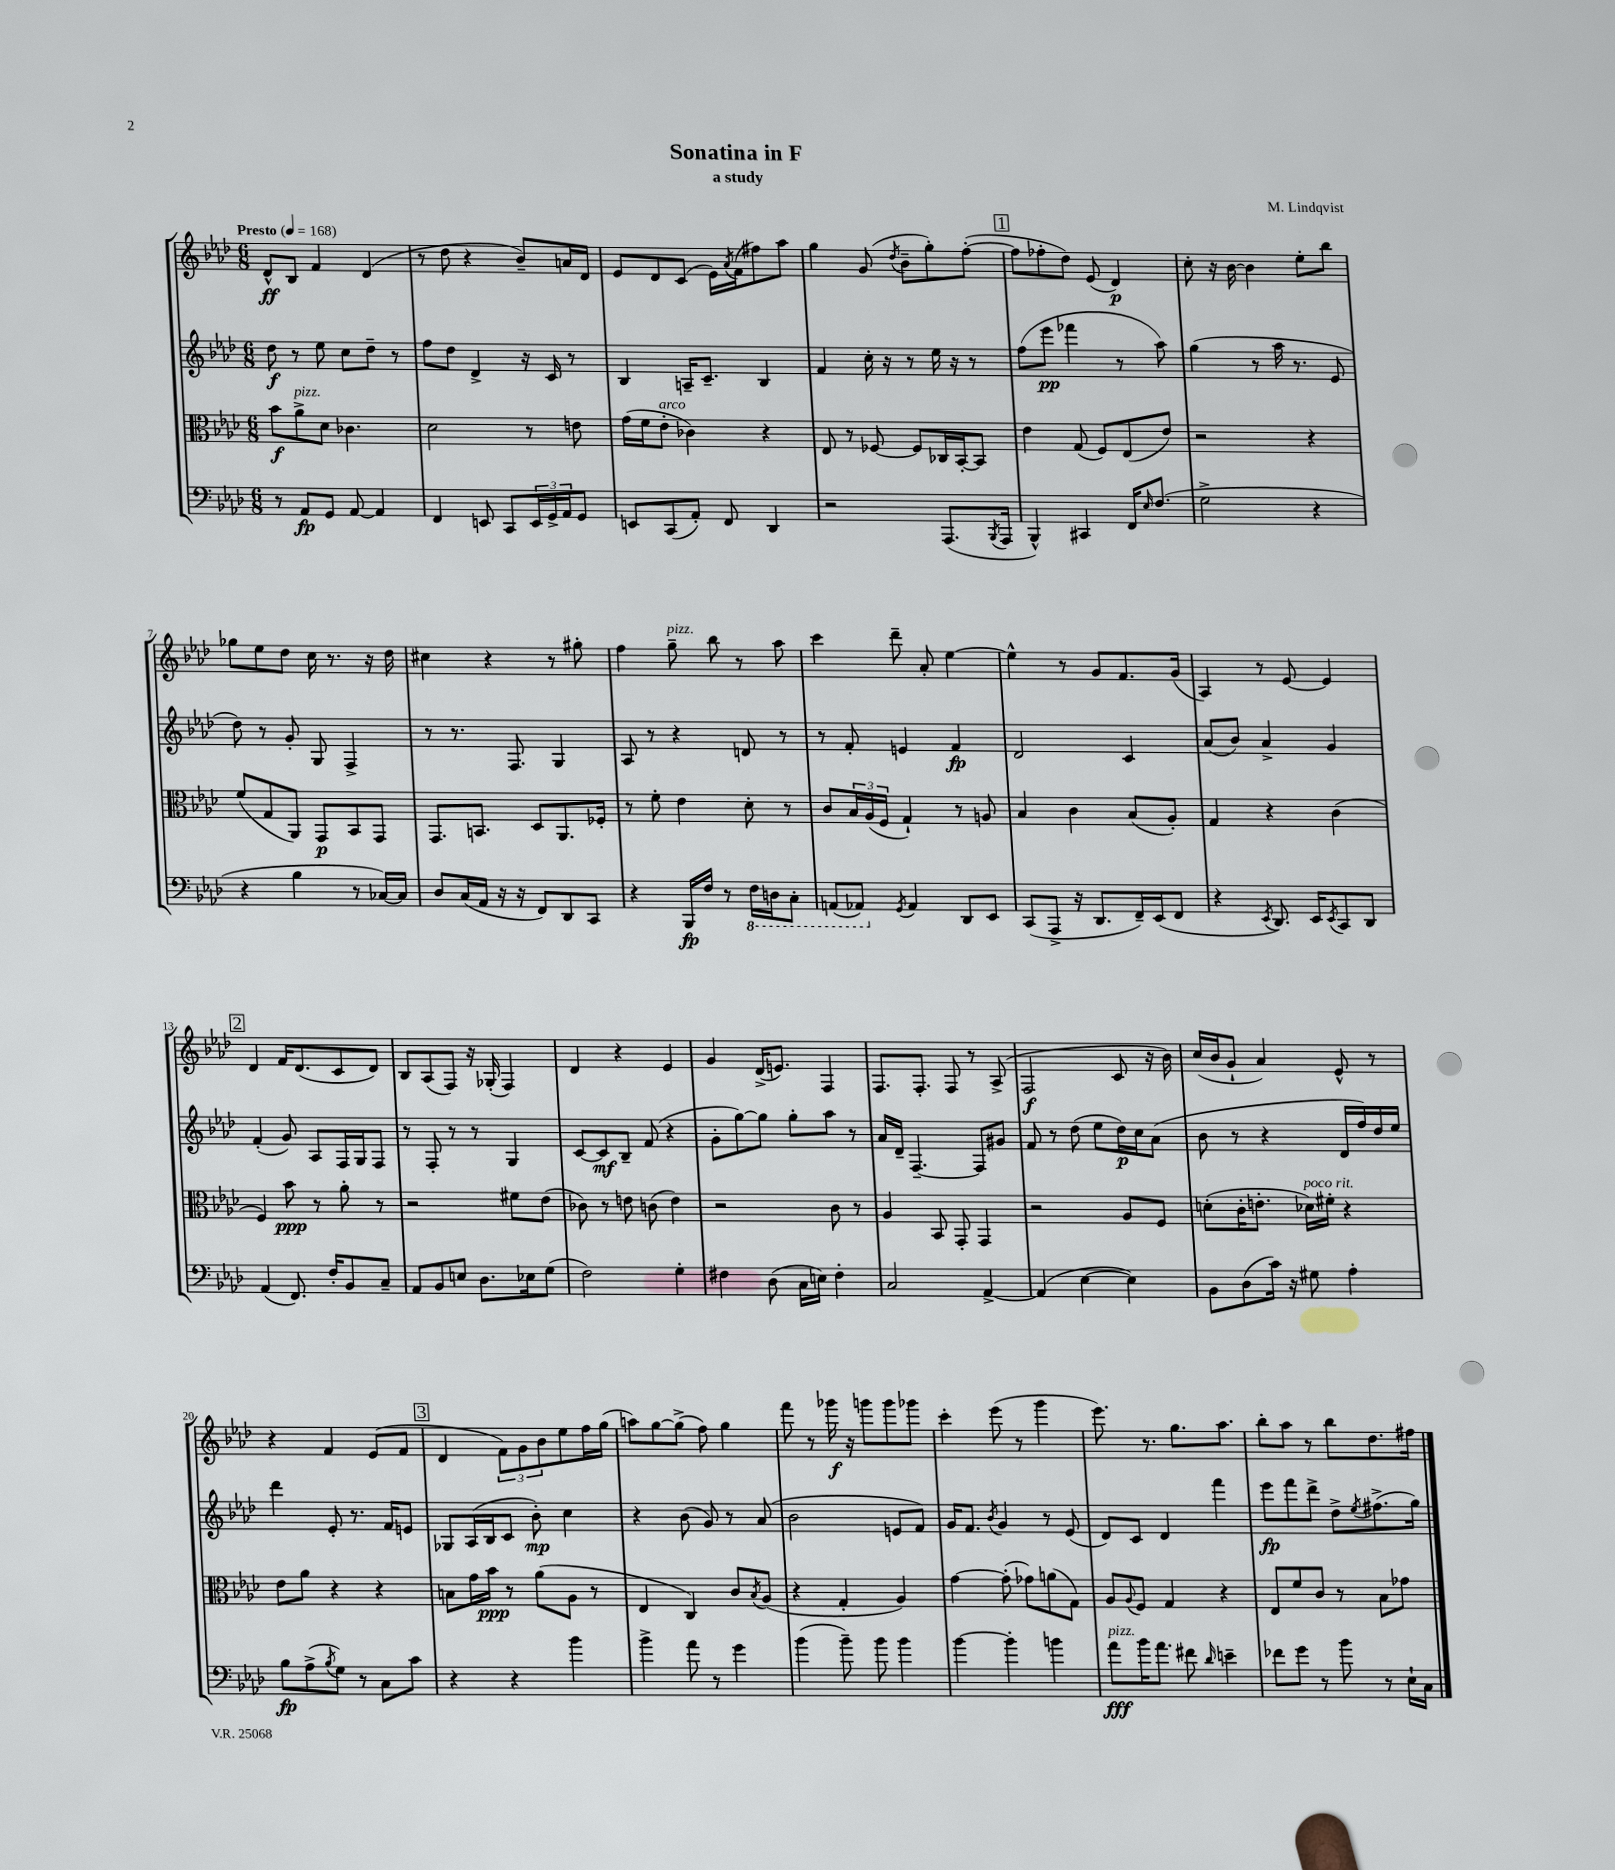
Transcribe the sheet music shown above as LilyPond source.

\header { title = "Sonatina in F" composer = "M. Lindqvist" subtitle = "a study" }
<<
\new StaffGroup <<
\new Staff = "s0" {
    \clef treble \key aes \major \numericTimeSignature \time 6/8 \tempo "Presto" 4 = 168
    des'8-^\ff bes8 f'4 des'4( |
    r8 des''8 r4 bes'8--) a'16 des'16 |
    ees'8 des'8 c'8( ees'16) \acciaccatura { aes'8 } f'16( fis''8) aes''8 |
    g''4 g'8( \acciaccatura { des''8 } bes'8-- g''8-.) f''8~-.( |
    \mark \markup { \box "1" } f''8 fes''8-. des''8) ees'8( des'4\p) |
    c''8-. r16 bes'16~ bes'4 ees''8-. bes''8 |
    ges''8 ees''8 des''8 c''16 r8. r16 des''16 |
    cis''4 r4 r8 gis''8-. |
    f''4 g''8--^\markup { \italic "pizz." } bes''8 r8 aes''8 |
    c'''4 des'''8-- aes'8-. ees''4~ |
    ees''4-^ r8 g'8 f'8. g'16( |
    aes4) r8 ees'8~ ees'4 |
    \mark \markup { \box "2" } des'4 f'16 des'8.( c'8 des'8) |
    bes8 aes8( f8) r16 ges16-.( f4) |
    des'4 r4 ees'4 |
    g'4 des'16->( e'8.) f4 |
    f8. f8.-. f8 r8 aes8->( |
    f2\f c'8 r16 bes'16) |
    c''16( bes'16 g'8-! aes'4) ees'8-^ r8 |
    r4 f'4 ees'8( f'8 |
    \mark \markup { \box "3" } des'4 \tuplet 3/2 { f'8) g'8 bes'8 } ees''8 f''16 g''16( |
    a''8) g''8~ g''8->( f''8) g''4 |
    f'''8 r8 ges'''16\f r16 g'''8 g'''8 ges'''8 |
    c'''4-. ees'''8( r8 g'''4 |
    ees'''8.) r8. g''8. aes''8. |
    bes''8-. aes''8 r8 bes''8 des''8. fis''16 \bar "|." |
}
\new Staff = "s1" {
    \clef treble \key aes \major \numericTimeSignature \time 6/8
    des''8\f r8 ees''8 c''8 des''8-- r8 |
    f''8 des''8 des'4-> r16 c'16 r8 |
    bes4 a16-- c'8.-- bes4 |
    f'4 c''16-. r16 r8 ees''16 r16 r8 |
    \mark \markup { \box "1" } f''8( ees'''8\pp fes'''4 r8 aes''8) |
    g''4( r8 aes''16 r8. ees'8 |
    des''8) r8 g'8-. g8 f4-> |
    r8 r8. f8. g4 |
    aes8 r8 r4 d'8 r8 |
    r8 f'8-. e'4 f'4\fp |
    des'2 c'4 |
    aes'8( bes'8) aes'4-> g'4 |
    \mark \markup { \box "2" } f'4-.( g'8) aes8 f16 g16 f8 |
    r8 f8-. r8 r8 g4 |
    c'8~ c'8\mf bes8-- f'8( r4 |
    g'8-. g''8~) g''8 g''8-. aes''8 r8 |
    aes'16 des'16-- f4.~-- f8 gis'8 |
    f'8 r8 des''8( ees''8 des''16\p) c''16 aes'8( |
    bes'8 r8 r4 des'16 f''16) des''16 ees''16 |
    des'''4 ees'8-. r8. f'16 e'8 |
    \mark \markup { \box "3" } ges8 aes16( bes16 c'8 bes'8-.\mp) c''4 |
    r4 bes'8( g'8) r8 aes'8( |
    bes'2 e'8 f'8) |
    g'16 f'8. \acciaccatura { bes'8 } g'4 r8 ees'8( |
    des'8) c'8 des'4 f'''4 |
    ees'''8\fp f'''8 des'''8-> des''8-> \acciaccatura { ees''8 } fis''8.->( g''16) \bar "|." |
}
\new Staff = "s2" {
    \clef alto \key aes \major \numericTimeSignature \time 6/8
    bes'8\f aes'8->^\markup { \italic "pizz." } des'8 ces'4. |
    des'2 r8 e'8 |
    g'16( f'16 ees'8-.^\markup { \italic "arco" } ces'4) r4 |
    ees8 r8 fes8~ fes8 ces16 bes,16~-. bes,8 |
    \mark \markup { \box "1" } ees'4 g8( f8) ees8( ees'8) |
    r2 r4 |
    f'8( g8 aes,8) g,8\p bes,8 g,8 |
    g,8. b,8. des8 aes,8. fes16-. |
    r8 f'8-. ees'4 des'8-. r8 |
    c'8 \tuplet 3/2 { bes16 aes16( f16 } g4-!) r8 a8 |
    bes4 c'4 bes8( aes8-.) |
    g4 r4 c'4( |
    \mark \markup { \box "2" } f4) bes'8\ppp r8 aes'8-. r8 |
    r2 fis'8 ees'8( |
    ces'8) r8 e'8 c'8( e'4) |
    r2 c'8 r8 |
    aes4 bes,8 g,8-. g,4 |
    r2 aes8 f8 |
    d'8-.( c'16-. e'8.-. des'16^\markup { \italic "poco rit." }) fis'16-. r4 |
    ees'8 aes'8 r4 r4 |
    \mark \markup { \box "3" } b8 g'16 bes'16\ppp r8 aes'8( aes8 r8 |
    ees4 c4) c'8 \acciaccatura { bes8 } aes8( |
    r4 g4-. aes4) |
    g'4~ g'8-.( ges'8) a'8( g8) |
    aes8 \appoggiatura { aes8 } f8 g4 r4 |
    ees8 f'8 c'8 r8 bes8 ges'8 \bar "|." |
}
\new Staff = "s3" {
    \clef bass \key aes \major \numericTimeSignature \time 6/8
    r8 aes,8\fp g,8 aes,8~ aes,4 |
    f,4 e,8 c,8 \tuplet 3/2 { e,16 g,16-> aes,16 } g,8 |
    e,8 c,8( aes,8-.) f,8 des,4 |
    r2 aes,,8.( \acciaccatura { bes,,8 } aes,,16 |
    \mark \markup { \box "1" } bes,,4-^) cis,4 f,16 \grace { ees16 } f8.( |
    g2-> r4 |
    r4 bes4 r8 ces16~) ces16 |
    des8 c16( aes,16 r16 r16 f,8) des,8 c,8 |
    r4 bes,,16\fp f16 r8 \ottava #-1 f,16 d,16 c,8-. |
    a,,8( aes,,8) \ottava #0 \acciaccatura { g,8 } aes,4 des,8 ees,8 |
    c,8( aes,,8-> r16 des,8. f,16--) ees,16( f,8 |
    r4 \acciaccatura { ees,8 } des,8.) ees,16 \acciaccatura { ees,8 } c,8 des,8 |
    \mark \markup { \box "2" } aes,4( f,8.) f16-. bes,8 c8-- |
    aes,8 bes,8 e8 des8. ees16 g8( |
    f2) g4-. |
    fis4 des8( c16 e16) fis4-. |
    c2 aes,4~-> |
    aes,4( ees4~ ees4) |
    bes,8 des8( c'16) r16 gis8 aes4-. |
    bes8\fp aes8->( \acciaccatura { bes8 } g8) r8 c8 c'8 |
    \mark \markup { \box "3" } r4 r4 bes'4 |
    bes'4-> aes'8 r8 g'4 |
    bes'4( bes'8--) bes'8 bes'4 |
    bes'4~ bes'4-. b'4 |
    aes'8\fff^\markup { \italic "pizz." } bes'16 aes'8. fis'8 \grace { des'16 } e'4-- |
    fes'8 g'8 r8 bes'8 r8 ees16-! c16 \bar "|." |
}
>>
>>
